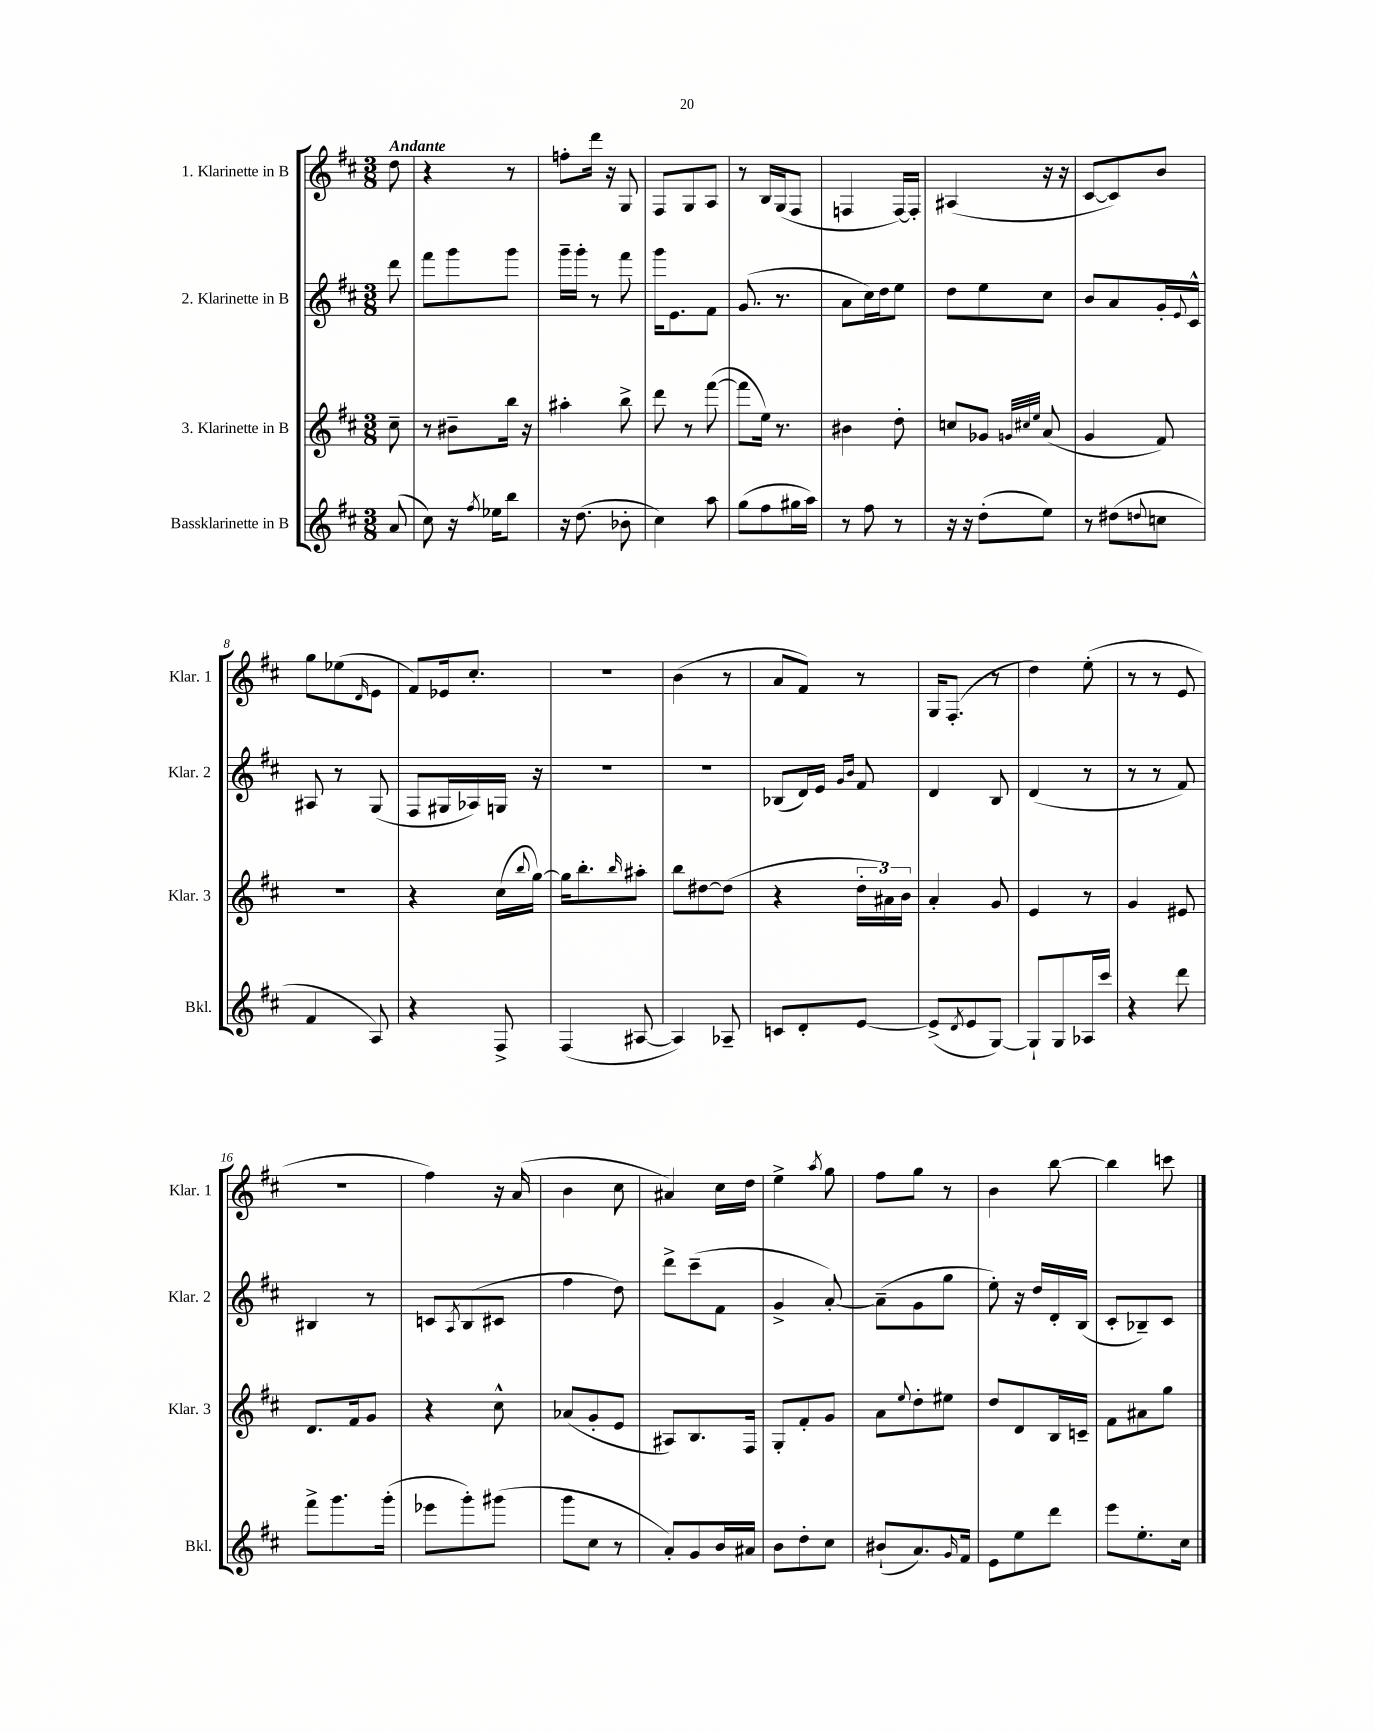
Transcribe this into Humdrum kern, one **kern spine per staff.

**kern	**kern	**kern	**kern
*staff4	*staff3	*staff2	*staff1
*clefG2	*clefG2	*clefG2	*clefG2
*k[f#c#]	*k[f#c#]	*k[f#c#]	*k[f#c#]
*M3/8	*M3/8	*M3/8	*M3/8
(8a	8cc#~	8ddd	8dd
=	=	=	=
8cc#)	8r	8fff#	4r
16r	8b#~	8ggg	.
8qff#	.	.	.
16ee-	.	.	.
8bb	16bb	8ggg	8r
.	16r	.	.
=	=	=	=
16r	4aa#'	16ggg~	8ff'
(8.dd	.	16ggg'	.
.	.	8r	16ddd
.	.	.	16r
8b-'	8bb^	8fff#	8G
=	=	=	=
4cc#)	8ddd	16ggg	8F#
.	.	8.e	.
.	8r	.	8G
8aa	([8fff#	8f#	8A
=	=	=	=
(8gg	8fff#]	(8.g	8r
8ff#	16ee)	.	16B
.	8.r	8.r	(16G
16gg#	.	.	8F#
16aa)	.	.	.
=	=	=	=
8r	4b#	8a	4F
8ff#	.	16cc#)	.
.	.	16dd	.
8r	8dd'	8ee	[16F)
.	.	.	16F']
=	=	=	=
16r	8cc	8dd	(4A#
16r	.	.	.
(8dd'	8g-	8ee	.
.	32qqg	.	.
.	32qqcc#	.	.
.	32qqee	.	.
8ee)	(8a	8cc#	16r
.	.	.	16r
=	=	=	=
8r	4g	8b	[8c#
(8dd#	.	8a	8c#])
8qqdd	.	.	.
8cc	8f#)	16g'	8b
.	.	8qqe	.
.	.	16c#^^	.
=	=	=	=
4f#	4.r	8A#	8gg
.	.	8r	(8ee-
.	.	.	16qqd
8A)	.	(8G	8e
=	=	=	=
4r	4r	8F#	8f#)
.	.	16G#	16e-
.	.	16A-)	8.cc#'
8F#^	(16cc#	16G	.
.	8qqbb	.	.
.	[16gg)	16r	.
=	=	=	=
(4F#	16gg]	4.r	4.r
.	8.bb'	.	.
.	16qqbb	.	.
[8A#	8aa#'	.	.
=	=	=	=
4A#])	8bb	4.r	(4b
.	[8dd#	.	.
8A-~	(8dd#]	.	8r
=	=	=	=
8c	4r	(8B-	8a
8d'	.	16d)	8f#)
.	.	16e	.
.	.	16qqg	.
.	.	16qqb	.
[8e	24dd'	8f#	8r
.	24a#)	.	.
.	24b	.	.
=	=	=	=
(8e^]	4a'	4d	16G
.	.	.	(8.F#'
8qd	.	.	.
8e	.	.	.
[8G)	8g	8B	8r
=	=	=	=
8G`]	4e	(4d	4dd)
8G	.	.	.
16A-	8r	8r	(8ee'
16ccc#	.	.	.
=	=	=	=
4r	4g	8r	8r
.	.	8r	8r
8ddd	8e#	8f#)	8e
=	=	=	=
8fff#^	8.d	4B#	4.r
8.ggg	.	.	.
.	16f#	.	.
.	8g	8r	.
(16ggg'	.	.	.
=	=	=	=
8eee-	4r	8c	4ff#)
.	.	8qA	.
8ggg')	.	(8B	.
(8ggg#	8cc#^^	8c#	16r
.	.	.	(16a
=	=	=	=
8ggg	(8a-	4ff#	4b
8cc#	8g'	.	.
8r	8e	8dd)	8cc#
=	=	=	=
8a')	8A#)	8ddd^	4a#)
8g	8.B	(8ccc#~	.
16b	.	8f#	16cc#
16a#	16F#	.	16dd
=	=	=	=
8b	8G'	4g^	4ee^
8dd'	8f#'	.	.
.	.	.	8qaa
8cc#	8g	[8a')	8gg
=	=	=	=
(8b#`	8a	(8a~]	8ff#
.	8qqee	.	.
8.a)	8dd'	8g	8gg
.	8ee#	8gg	8r
16qqg	.	.	.
16f#	.	.	.
=	=	=	=
8e	8dd	8ee')	4b
8ee	8d	16r	.
.	.	16dd	.
8ddd	16B	16d'	[8bb
.	16c~	(16B	.
=	=	=	=
8eee	8f#	8c#'	4bb]
8.ee'	8a#	8B-~)	.
.	8gg	8c#	8ccc
16cc#	.	.	.
==	==	==	==
*-	*-	*-	*-
